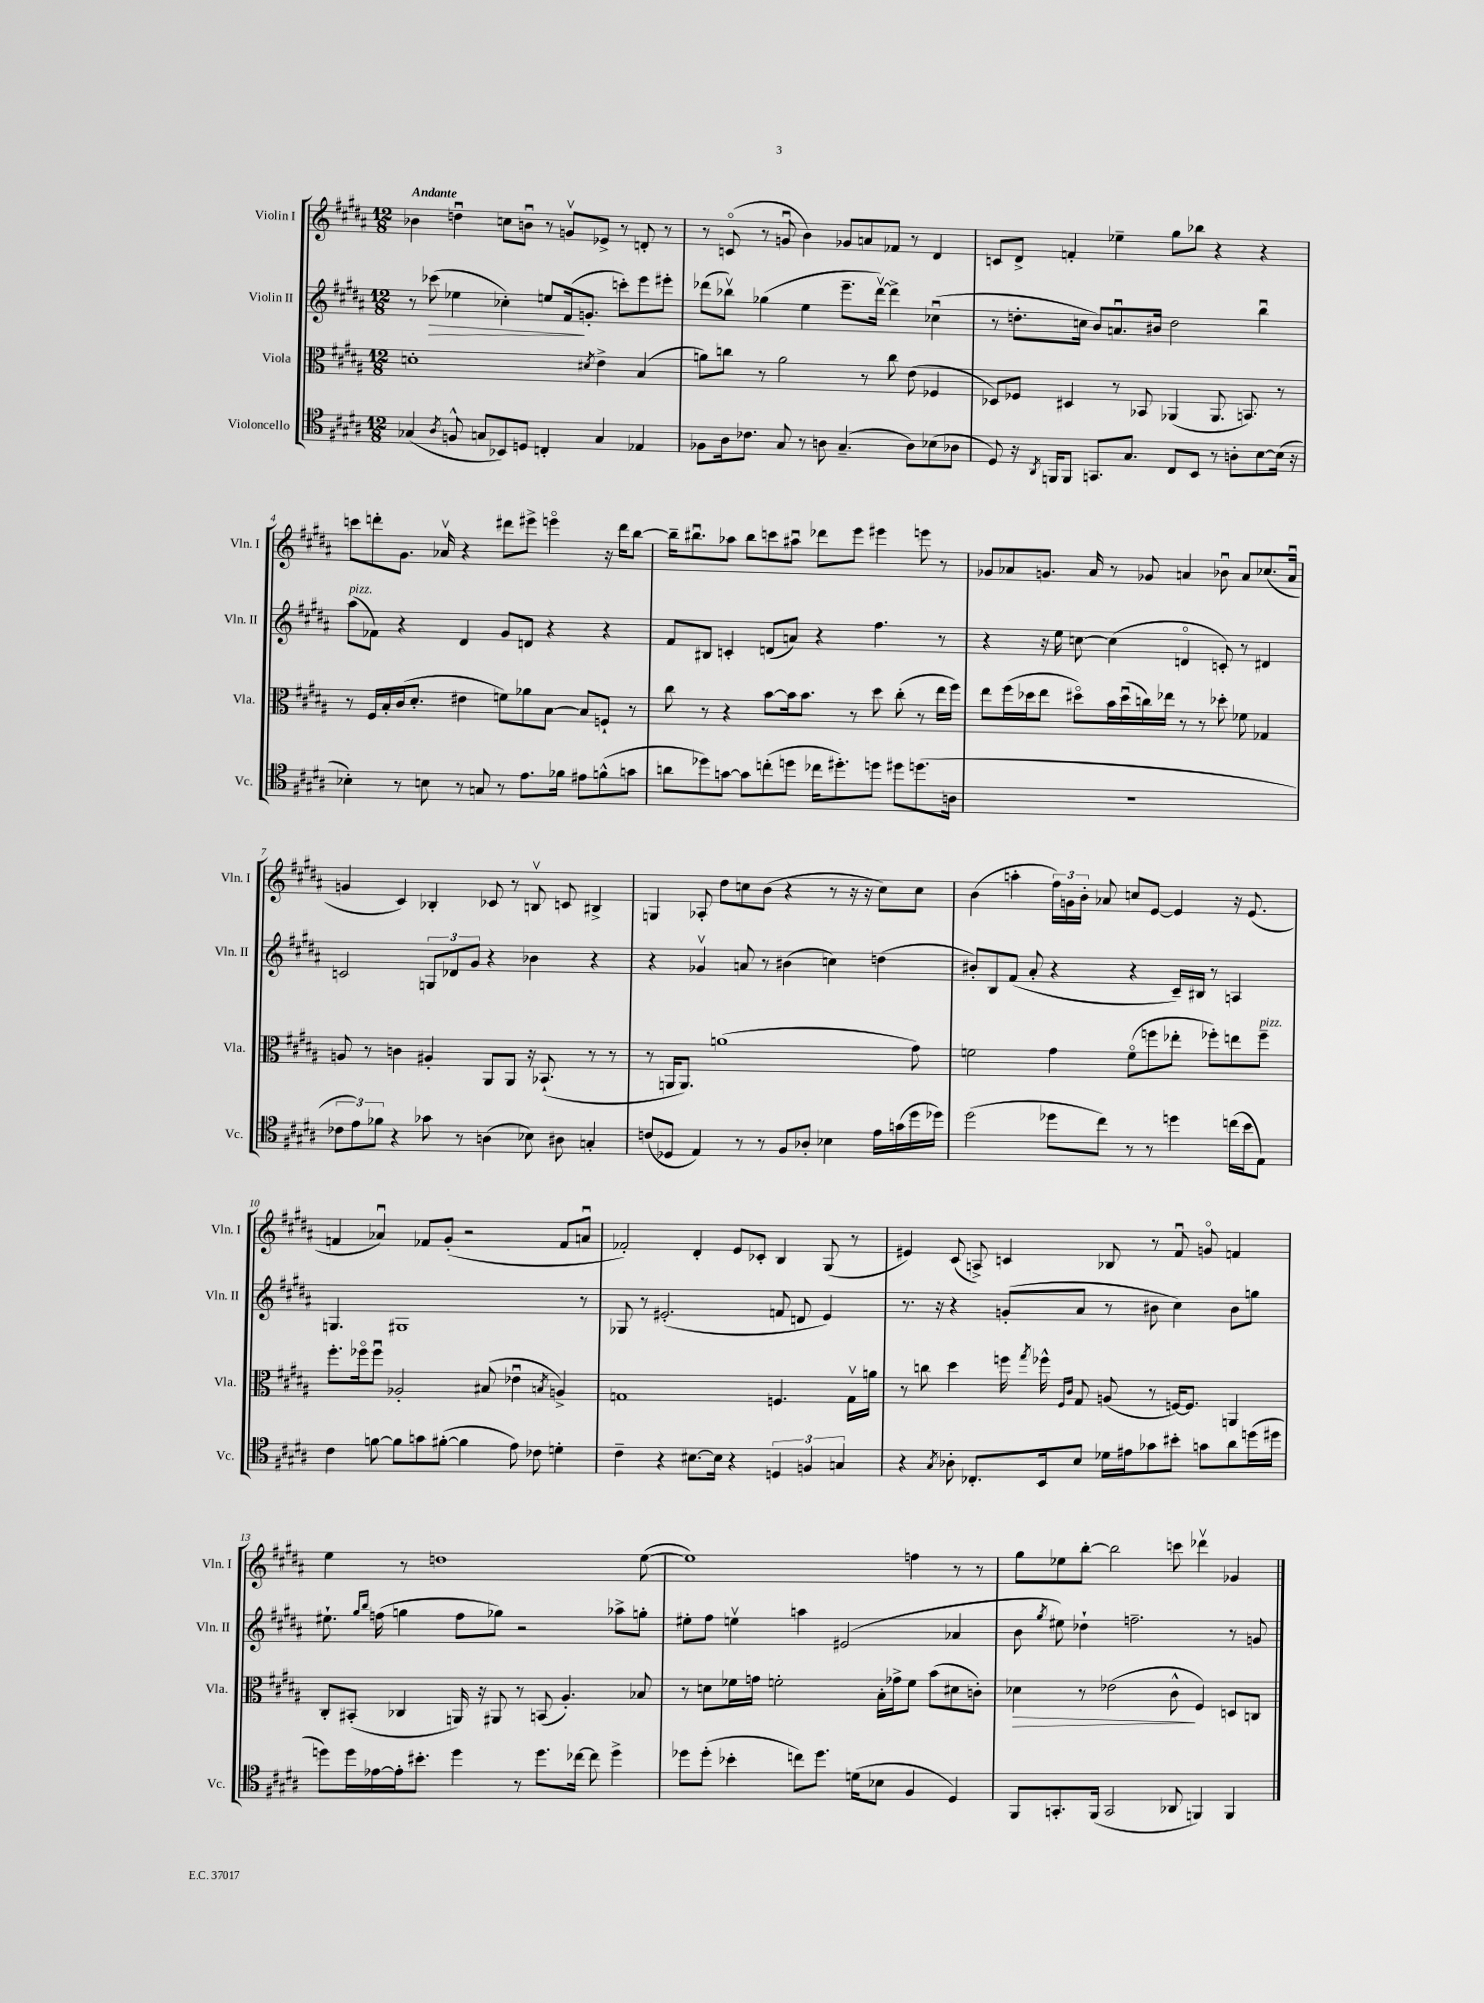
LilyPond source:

<<
\new StaffGroup <<
\new Staff = "s0" \with { instrumentName = "Violin I" shortInstrumentName = "Vln. I" } {
    \clef treble \key b \major \numericTimeSignature \time 12/8 \tempo "Andante"
    \autoBeamOff bes'4 d''4\downbow c''8[ b'8]\downbow r8 g'8[\upbow ees'8]-> r8 d'8-. r8 |
    r8 c'8\flageolet( r8 g'8\downbow b'4) ges'8[ a'8 fes'8] r8 dis'4 |
    c'8[ dis'8]-> f'4-. ees''4-- gis''8[ bes''8] r4 r4 |
    c'''8[ d'''8-. gis'8.] aes'16\upbow r4 dis'''8[ eis'''8]-> e'''4\flageolet r16 dis'''16[ b''8]~ |
    b''16[-- bis''8.\downbow aes''8] bis''8[ c'''8 ais''8]\downbow des'''8[ e'''8] eis'''4 e'''8 r8 |
    ges'8[ aes'8 g'8.] aes'16 r8 ges'8 a'4 bes'8\downbow a'8[ ces''8.( a'16]\downbow |
    g'4 cis'4) bes4-. ces'8 r8 b8\upbow c'8 bis4-> |
    g4 aes8-. dis''8[ c''8 b'8]( r4 r8 r16 r16 c''8[) c''8] |
    b'4( a''4-. \tuplet 3/2 { fis''16[) g'16 b'16]-. } aes'8 c''8[ e'8]~ e'4 r16 e'8.( |
    f'4 aes'4\downbow) fes'8[ gis'8]-.( r2 fes'8[ a'8]\downbow |
    fes'2-.) dis'4-. e'8[ ces'8]-. b4 gis8( r8 |
    eis'4) cis'8( a8->) c'4 bes8 r8 fis'8\downbow g'8\flageolet f'4 |
    e''4 r8 d''1 e''8~( |
    e''1) f''4 r8 r8 |
    gis''8[ ees''8 b''8]~-. b''2 c'''8 des'''4\upbow ges'4 \bar "|." |
}
\new Staff = "s1" \with { instrumentName = "Violin II" shortInstrumentName = "Vln. II" } {
    \clef treble \key b \major \numericTimeSignature \time 12/8
    \autoBeamOff r8 ces'''8\>( ees''4 ces''4-.) e''8[ fis'16\!( g'8.]-. c'''8[-.) e'''8 eis'''8]-. |
    des'''8[( bes''8]\upbow) ges''4( e''4 e'''8.[-- des'''16]~\upbow) des'''4-> ces''4\downbow( |
    r8 d''8.[-. c''16] b'8[) a'8.\downbow bis'16] d''2 b''4\downbow |
    ais''8[^\markup { \italic "pizz." }( fes'8]) r4 dis'4 gis'8[ d'8] r4 r4 |
    fis'8[ bis8] c'4-. d'8[( a'8]) r4 fis''4. r8 |
    r4 r16 e''16 c''8~ c''4( d'4\flageolet c'8-.) r8 dis'4 |
    c'2 \tuplet 3/2 { g8[ des'8 gis'8] } r4 bes'4 r4 |
    r4 ges'4\upbow a'8 r8 bis'4( c''4) d''4( |
    bis'8[-.) b8 fis'8]( ais'8-. r4 r4 cis'16[--) bis16] r8 a4 |
    g4. gis1 r8 |
    ges8 r8 eis'2.-.( f'8 d'8 eis'4) |
    r8. r16 r4 g'8[-.( ais'8] r8 bis'8 cis''4) bis'8[ g''8] |
    eis''8.-! \grace { gis''16[ b''16] } f''16( g''4 f''8[ ges''8]) r2 aes''8[-> g''8]-. |
    eis''8[-. fis''8] e''4\upbow a''4 eis'2( aes'4 |
    b'8 \acciaccatura { gis''8 } eis''8) des''4-! f''2.-- r8 g'8 \bar "|." |
}
\new Staff = "s2" \with { instrumentName = "Viola" shortInstrumentName = "Vla." } {
    \clef alto \key b \major \numericTimeSignature \time 12/8
    \autoBeamOff d'1-. \acciaccatura { dis'8 } e'4-> b4( |
    a'8[) c''8] r8 a'2 r8 c''8 e'8( fes4 |
    des8[) fes8] dis4 r8 bes,8 aes,4( aes,8. b,8.) r8 |
    r8 fis16[ b16-. cis'16( dis'8.]-. eis'4 f'8[) aes'8 b8]~ b8[ f8]-! r8 |
    cis''8 r8 r4 b'8[~ b'16 b'8.] r8 dis''8 cis''8-.( r8 e''16[ fis''16]) |
    e''8[ fis''16( des''16 e''8] dis''8[\flageolet) b'16 dis''16\downbow( c''16) ees''16] r8 r8 des''8-. fes'8 ges4 |
    a8 r8 c'4 ais4-. ais,8[ ais,8] r16 bes,8.-!( r8 r8 |
    r8 a,16[ a,8.]) a'1( gis'8) |
    f'2 gis'4 f'8[\flageolet( f''8 ees''8]-. fes''8[-.) e''8 fes''8]--^\markup { \italic "pizz." } |
    fis''8.[-. fes''16\flageolet fes''8]\downbow aes2-. bis8( ees'4\downbow \acciaccatura { b8 } a4->) |
    g1 f4. g16[\upbow a'16] |
    r8 c''8 dis''4 f''16 \acciaccatura { gis''8 } fes''16-^ \grace { fis16[ cis'16] } gis8 a8( r8 f16[~) f8.] a,4 |
    cis8[-. bis,8]-.( ces4 a,16) r16 ais,8 r8 b,8( ais4.-.) bes8 |
    r8 d'8[ fes'16 g'16] f'2-. b16[-. ges'16-> f'8] b'8[( dis'8 c'8]-.) |
    des'4\> r8 ees'2( cis'8-^\! fis4) d8[ c8] \bar "|." |
}
\new Staff = "s3" \with { instrumentName = "Violoncello" shortInstrumentName = "Vc." } {
    \clef tenor \key b \major \numericTimeSignature \time 12/8
    \autoBeamOff ges4( \acciaccatura { ais8 } f8-^ g8[ bes,8) d8] c4-. g4 ees4 |
    fes8[ ais16 ces'8.] gis8 r8 a8 gis4.--( a8[) bes8( aes8] |
    dis8) r16 \acciaccatura { ais,8 } f,16[ f,8] g,8.[ gis8.] cis8[ b,8] r8 a8[-. b8~ b16]( r16 |
    bes4-.) r8 b8 r8 g8 r8 e'8.[ fes'16] eis'8[ f'8-^( g'8] |
    a'8[ des''8) g'8]~ g'8[ c''8-.( d''8] ces''16[ dis''8.-.) d''8] dis''8[ d''8.( a16] |
    R1. |
    \tuplet 3/2 { ces'8[ e'8) fes'8] } r4 ges'8 r8 a4( bes8) ais8 g4-. |
    c'8[( des8] e4) r8 r8 fis8[ aes8]-. bes4 e'16[ g'16( dis''16 des''16]) |
    dis''2( des''8[ cis''8]) r8 r8 d''4 c''16[( b'16 e8]) |
    cis'4 f'8~ f'8[ g'8 fis'8]~-.( fis'4 e'8) ces'8 d'4-. |
    cis'4-- r4 bis8.[~ bis16] r4 \tuplet 3/2 { d4 f4 g4 } |
    r4 \acciaccatura { gis8 } aes8-. ces8.[-. b,16 b8] des'16[ eis'16 ges'8 bis'8]-. g'8[ ais'8 d''16( dis''16] |
    d''8[) d''16 ees'16~ ees'16-. bis'8.]-. d''4 r8 d''8.[ ces''16]~ ces''8 d''4-> |
    des''8[ des''8]-.( bes'4-. c''8[) des''8.] d'16[( bes8] fis4 dis4) |
    fis,8[ g,8.-. fis,16]( g,2 aes,8 f,4) f,4 \bar "|." |
}
>>
>>
